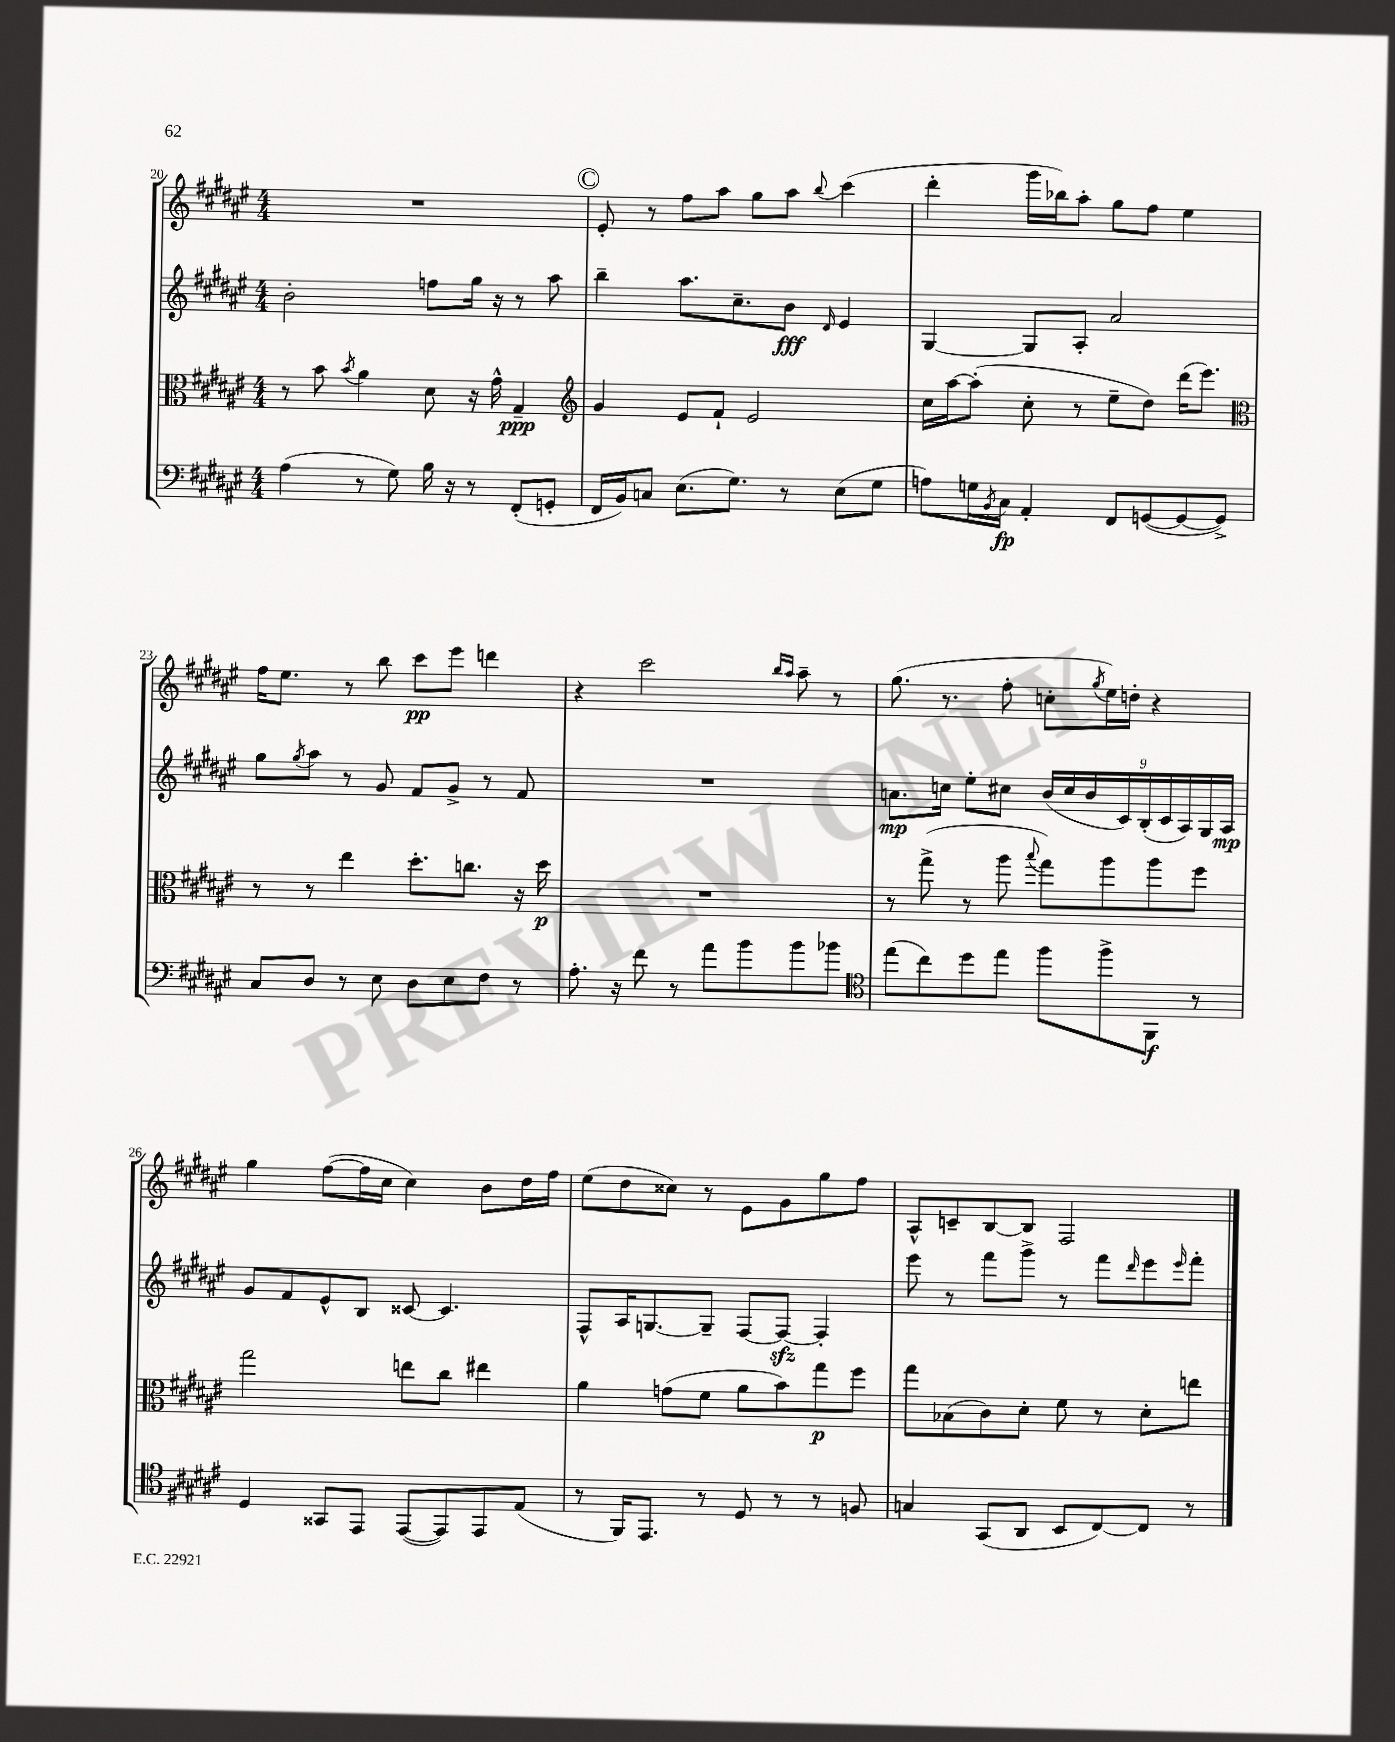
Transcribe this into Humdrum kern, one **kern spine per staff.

**kern	**dynam	**kern	**dynam	**kern	**dynam	**kern	**dynam
*part4	*part4	*part3	*part3	*part2	*part2	*part1	*part1
*staff4	*staff4	*staff3	*staff3	*staff2	*staff2	*staff1	*staff1
*clefF4	*	*clefC3	*	*clefG2	*	*clefG2	*
*k[f#c#g#d#a#e#]	*	*k[f#c#g#d#a#e#]	*	*k[f#c#g#d#a#e#]	*	*k[f#c#g#d#a#e#]	*
*M4/4	*	*M4/4	*	*M4/4	*	*M4/4	*
=20	=20	=20	=20	=20	=20	=20	=20
(4A#\	.	8r	.	2b'\	.	1r	.
.	.	8b\	.	.	.	.	.
.	.	8qb/	.	.	.	.	.
8r	.	4a#\	.	.	.	.	.
8G#\)	.	.	.	.	.	.	.
16B\	.	8d#\	.	8ffn\L	.	.	.
16r	.	.	.	.	.	.	.
8r	.	16r	.	16gg#\Jk	.	.	.
.	.	16g#^^\	.	16r	.	.	.
(8FF#'/L	.	4G#~/	ppp	8r	.	.	.
8GGn'/J	.	.	.	8aa#\	.	.	.
!!LO:REH:place=s1:t=C
=21	=21	=21	=21	=21	=21	=21	=21
*	*	*clefG2	*	*	*	*	*
16FF#/LL	.	4g#/	.	4bb~\	.	8e#'/	.
16BB/J)	.	.	.	.	.	.	.
8Cn/J	.	.	.	.	.	8r	.
(8.E#\L	.	8e#/L	.	8.aa#\L	.	8ff#\L	.
.	.	8f#`/J	.	.	.	8aa#\J	.
8.G#\J)	.	.	.	8.cc#~\	.	.	.
.	.	2e#/	.	.	.	8gg#\L	.
8r	.	.	.	8b\J	fff	8aa#\J	.
.	.	.	.	16qqd#/	.	8qqbb/	.
(8E#\L	.	.	.	4e#/	.	(4ccc#\	.
8G#\J	.	.	.	.	.	.	.
=22	=22	=22	=22	=22	=22	=22	=22
8An\L)	.	16cc#\LL	.	[4G#/	.	4ddd#'\	.
.	.	[16aa#\J	.	.	.	.	.
16Gn\L	.	(8aa#'\J]	.	.	.	.	.
8qBB/	.	.	.	.	.	.	.
16C#\JJ	fp	.	.	.	.	.	.
4AA#'/	.	8cc#'\	.	8G#/L]	.	16ggg#\LL	.
.	.	.	.	.	.	16bb-X\J)	.
.	.	8r	.	8A#'/J	.	8aa#'\J	.
8FF#/L	.	8ee#~\L	.	2a#/	.	8gg#\L	.
([8GGn/	.	8dd#\J)	.	.	.	8ff#\J	.
8GG/_	.	(16ddd#\KL	.	.	.	4ee#\	.
.	.	8.eee#\J)	.	.	.	.	.
8GG^/J])	.	.	.	.	.	.	.
!!LO:LB:g=z
=23	=23	=23	=23	=23	=23	=23	=23
*	*	*clefC3	*	*	*	*	*
8C#/L	.	8r	.	8gg#\L	.	16ff#\KL	.
.	.	.	.	.	.	8.ee#\J	.
.	.	.	.	8qgg#/	.	.	.
8D#/J	.	8r	.	8aa#\J	.	.	.
8r	.	4ee#\	.	8r	.	8r	.
8E#\	.	.	.	8g#/	.	8bb\	.
8D#\L	.	8.dd#'\L	.	8f#/L	.	8ccc#\L	pp
8E#\	.	.	.	8g#^/J	.	8eee#\J	.
.	.	8.ccn\J	.	.	.	.	.
8F#\J	.	.	.	8r	.	4dddn\	.
8r	.	16r	.	8f#/	.	.	.
.	.	16dd#\	p	.	.	.	.
=24	=24	=24	=24	=24	=24	=24	=24
8.A#'\	.	1r	.	1r	.	4r	.
16r	.	.	.	.	.	.	.
8f#\	.	.	.	.	.	2ccc#\	.
8r	.	.	.	.	.	.	.
8a#\L	.	.	.	.	.	.	.
8b\	.	.	.	.	.	.	.
.	.	.	.	.	.	16qqbb/LL	.
.	.	.	.	.	.	16qqaa#/JJ	.
8b\	.	.	.	.	.	8aa#~\	.
8b-X\J	.	.	.	.	.	8r	.
=25	=25	=25	=25	=25	=25	=25	=25
*clefC4	*	*	*	*	*	*	*
(8ee#\L	.	8r	.	8.an\L	mp	(8.gg#\	.
8cc#\)	.	(8gg#^\	.	.	.	.	.
.	.	.	.	16ccn\Jk	.	8.r	.
8dd#\	.	8r	.	8ee#'\L	.	.	.
8ee#\J	.	8aa#\	.	8cc#X\J	.	8ff#'\	.
.	.	8qqbb/	.	.	.	.	.
8ff#\L	.	8gg#\L)	.	(18b/LL	.	8ccn'\L	.
.	.	.	.	18cc#/	.	.	.
.	.	.	.	18b/	.	.	.
.	.	.	.	.	.	8qgg#/	.
8ff#^\	.	8aa#\	.	.	.	16ee#\L)	.
.	.	.	.	18c#/)	.	.	.
.	.	.	.	.	.	16ddn'\JJ	.
.	.	.	.	(18B'/	.	.	.
8FF#\J	f	8aa#\	.	.	.	4r	.
.	.	.	.	18c#/	.	.	.
.	.	.	.	18A#/)	.	.	.
8r	.	8ff#\J	.	.	.	.	.
.	.	.	.	18G#/	.	.	.
.	.	.	.	18A#/JJ	mp	.	.
!!LO:LB:g=z
=26	=26	=26	=26	=26	=26	=26	=26
4D#/	.	2gg#\	.	8g#/L	.	4gg#\	.
.	.	.	.	8f#/	.	.	.
8GG##X/L	.	.	.	8e#^^/	.	([8ff#\L	.
8EE#/J	.	.	.	8B/J	.	16ff#\L]	.
.	.	.	.	.	.	16cc#\JJ	.
([8EE#/L	.	8een\L	.	[8c##X/	.	4cc#\)	.
8EE#/])	.	8cc#\J	.	4.c##/]	.	.	.
8EE#/	.	4ee#X\	.	.	.	8b\L	.
(8E#/J	.	.	.	.	.	16dd#\L	.
.	.	.	.	.	.	16ff#\JJ	.
=27	=27	=27	=27	=27	=27	=27	=27
8r	.	4a#\	.	8F#^^/L	.	(8ee#\L	.
16FF#/KL)	.	.	.	16A#/K	.	8dd#\	.
8.EE#/J	.	.	.	[8.Gn/	.	.	.
.	.	(8gn\L	.	.	.	8cc##X\J)	.
8r	.	8f#\J	.	8G~/J]	.	8r	.
8D#/	.	8a#\L	.	[8F#/L	.	8e#\L	.
8r	.	8b\)	.	8F#zz/J_	.	8g#\	.
8r	.	8gg#\	p	4F#'/]	.	8gg#\	.
8Fn/	.	8ff#\J	.	.	.	8ff#\J	.
=28	=28	=28	=28	=28	=28	=28	=28
4Gn/	.	8gg#\L	.	8eee#\	.	8A#^^/L	.
.	.	(8B-X\	.	8r	.	8cn~/	.
(8GG#/L	.	8c#\)	.	8fff#\L	.	[8B/	.
8AA#/J	.	8d#'\J	.	8ggg#^\J	.	8B/J]	.
8BB/L	.	8f#\	.	8r	.	2F#/	.
[8C#/)	.	8r	.	8fff#\L	.	.	.
.	.	.	.	16qqddd#/	.	.	.
8C#/J]	.	8d#'\L	.	8eee#\	.	.	.
.	.	.	.	16qqeee#/	.	.	.
8r	.	8een\J	.	8fff#'\J	.	.	.
==	==	==	==	==	==	==	==
*-	*-	*-	*-	*-	*-	*-	*-
